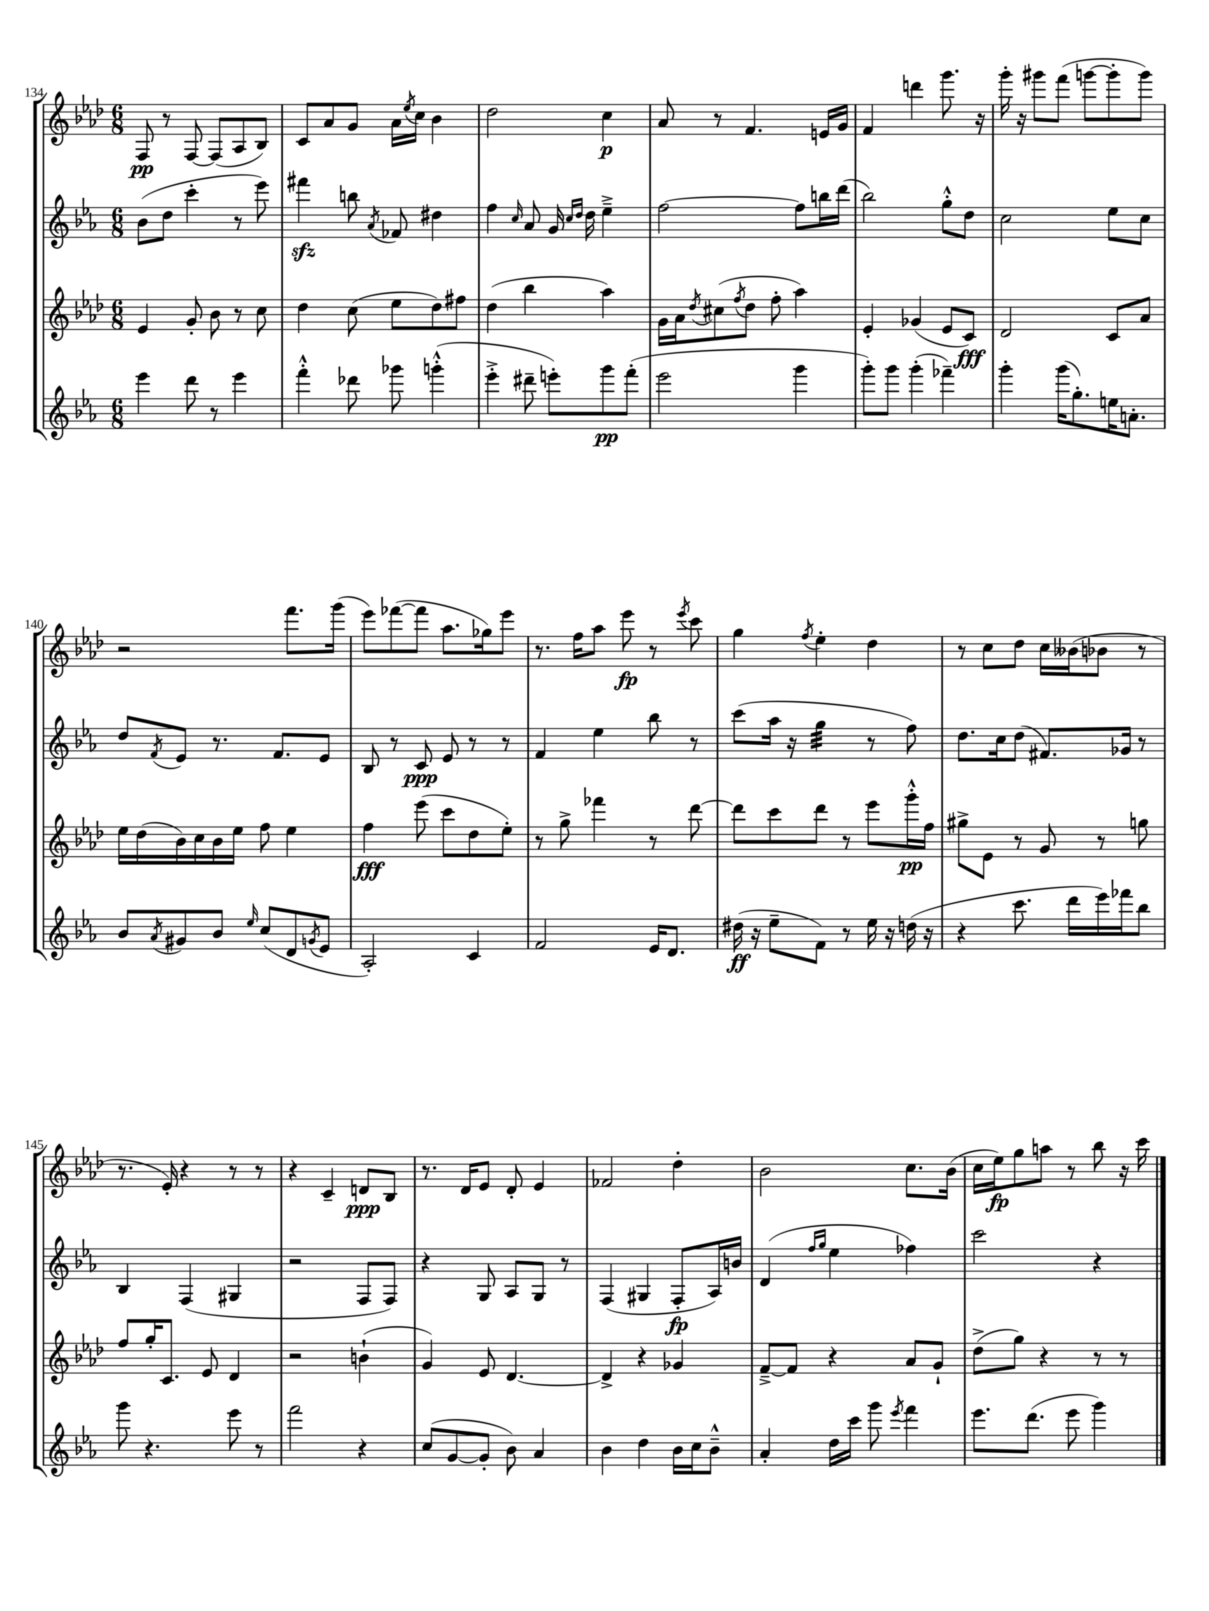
<<
\new StaffGroup <<
\new Staff = "s0" {
    \clef treble \key aes \major \numericTimeSignature \time 6/8
    f8\pp r8 f8~ f8( aes8 bes8) |
    c'8 aes'8 g'8 aes'16 \acciaccatura { ees''8 } c''16 bes'4 |
    des''2 c''4\p |
    aes'8 r8 f'4. e'16 g'16 |
    f'4 d'''4 g'''8. r16 |
    g'''16-. r16 gis'''8 f'''8( g'''8~ g'''8-. g'''8) |
    r2 f'''8. g'''16( |
    ees'''8) fes'''8~( fes'''8 aes''8. ges''16) ees'''8 |
    r8. f''16 aes''8 ees'''8\fp r8 \acciaccatura { ees'''8 } c'''8 |
    g''4 \acciaccatura { f''8 } ees''4-. des''4 |
    r8 c''8 des''8 c''16 beses'16( bes'8 r8 |
    r8. ees'16-.) r4 r8 r8 |
    r4 c'4-- d'8\ppp bes8 |
    r8. des'16 ees'8 des'8-. ees'4 |
    fes'2 des''4-. |
    bes'2 c''8. bes'16( |
    c''16 ees''16\fp) g''8 a''8 r8 bes''8 r16 c'''16 \bar "|." |
}
\new Staff = "s1" {
    \clef treble \key ees \major \numericTimeSignature \time 6/8
    bes'8( d''8 c'''4-. r8 ees'''8) |
    fis'''4\sfz b''8 \acciaccatura { aes'8 } fes'8 dis''4 |
    f''4 \grace { c''16 } aes'8 g'16 \grace { c''16 d''16 } d''16 ees''4---> |
    f''2~ f''8 b''16 d'''16( |
    bes''2) g''8-.-^ d''8 |
    c''2 ees''8 c''8 |
    d''8 \acciaccatura { f'8 } ees'8 r8. f'8. ees'8 |
    bes8 r8 c'8\ppp ees'8 r8 r8 |
    f'4 ees''4 bes''8 r8 |
    c'''8( aes''16 r16 g''4:32 r8 f''8) |
    d''8. c''16 d''8( fis'8.) ges'16 r8 |
    bes4 f4( gis4 |
    r2 f8 f8) |
    r4 g8 aes8 g8 r8 |
    f4( gis4 f8-.\fp aes16) b'16 |
    d'4( \grace { f''16 g''16 } ees''4 fes''4) |
    c'''2 r4 \bar "|." |
}
\new Staff = "s2" {
    \clef treble \key aes \major \numericTimeSignature \time 6/8
    ees'4 g'8-. bes'8 r8 c''8 |
    des''4 c''8( ees''8 des''8) fis''8 |
    des''4( bes''4 aes''4) |
    g'16 aes'16 \acciaccatura { des''8 } cis''8( \acciaccatura { f''8 } des''8 f''8-. aes''4) |
    ees'4-. ges'4( ees'8 c'8\fff) |
    des'2 c'8 aes'8 |
    ees''16 des''16( bes'16) c''16 bes'16 ees''16 f''8 ees''4 |
    f''4\fff ees'''8( c'''8 des''8 ees''8-.) |
    r8 g''8-> fes'''4 r8 des'''8~ |
    des'''8 c'''8 des'''8 r8 ees'''8 g'''16-.-^\pp f''16 |
    gis''8-> ees'8 r8 g'8 r8 g''8 |
    f''8 g''16-. c'8. ees'8 des'4 |
    r2 b'4-!( |
    g'4) ees'8 des'4.~ |
    des'4-> r4 ges'4 |
    f'8~---> f'8 r4 aes'8 g'8-! |
    des''8->( g''8) r4 r8 r8 \bar "|." |
}
\new Staff = "s3" {
    \clef treble \key ees \major \numericTimeSignature \time 6/8
    ees'''4 d'''8 r8 ees'''4 |
    f'''4-.-^ des'''8 ges'''8 g'''4-.-^( |
    ees'''4-.-> dis'''8-- e'''8-.) g'''8\pp f'''8-.( |
    ees'''2 g'''4 |
    g'''8-.) g'''8 g'''4-.( fes'''4--) |
    g'''4-. g'''16( g''8.-.) e''16 a'8.-. |
    bes'8 \acciaccatura { aes'8 } gis'8 bes'8 \grace { ees''16 } c''8( d'8 \acciaccatura { g'8 } ees'8 |
    aes2-.) c'4 |
    f'2 ees'16 d'8. |
    dis''16\ff( r16 ees''8-- f'8) r8 ees''16 r16 d''16( r16 |
    r4 c'''8. d'''16 ees'''16) fes'''16 bes''8 |
    g'''8 r4. ees'''8 r8 |
    f'''2 r4 |
    c''8( g'8~ g'8-. bes'8) aes'4 |
    bes'4 d''4 bes'16 c''16 bes'8---^ |
    aes'4-. d''16 c'''16 g'''8 \acciaccatura { ees'''8 } f'''4 |
    ees'''8. d'''8.( ees'''8 g'''4) \bar "|." |
}
>>
>>
\layout { \context { \Score currentBarNumber = #134 } }
